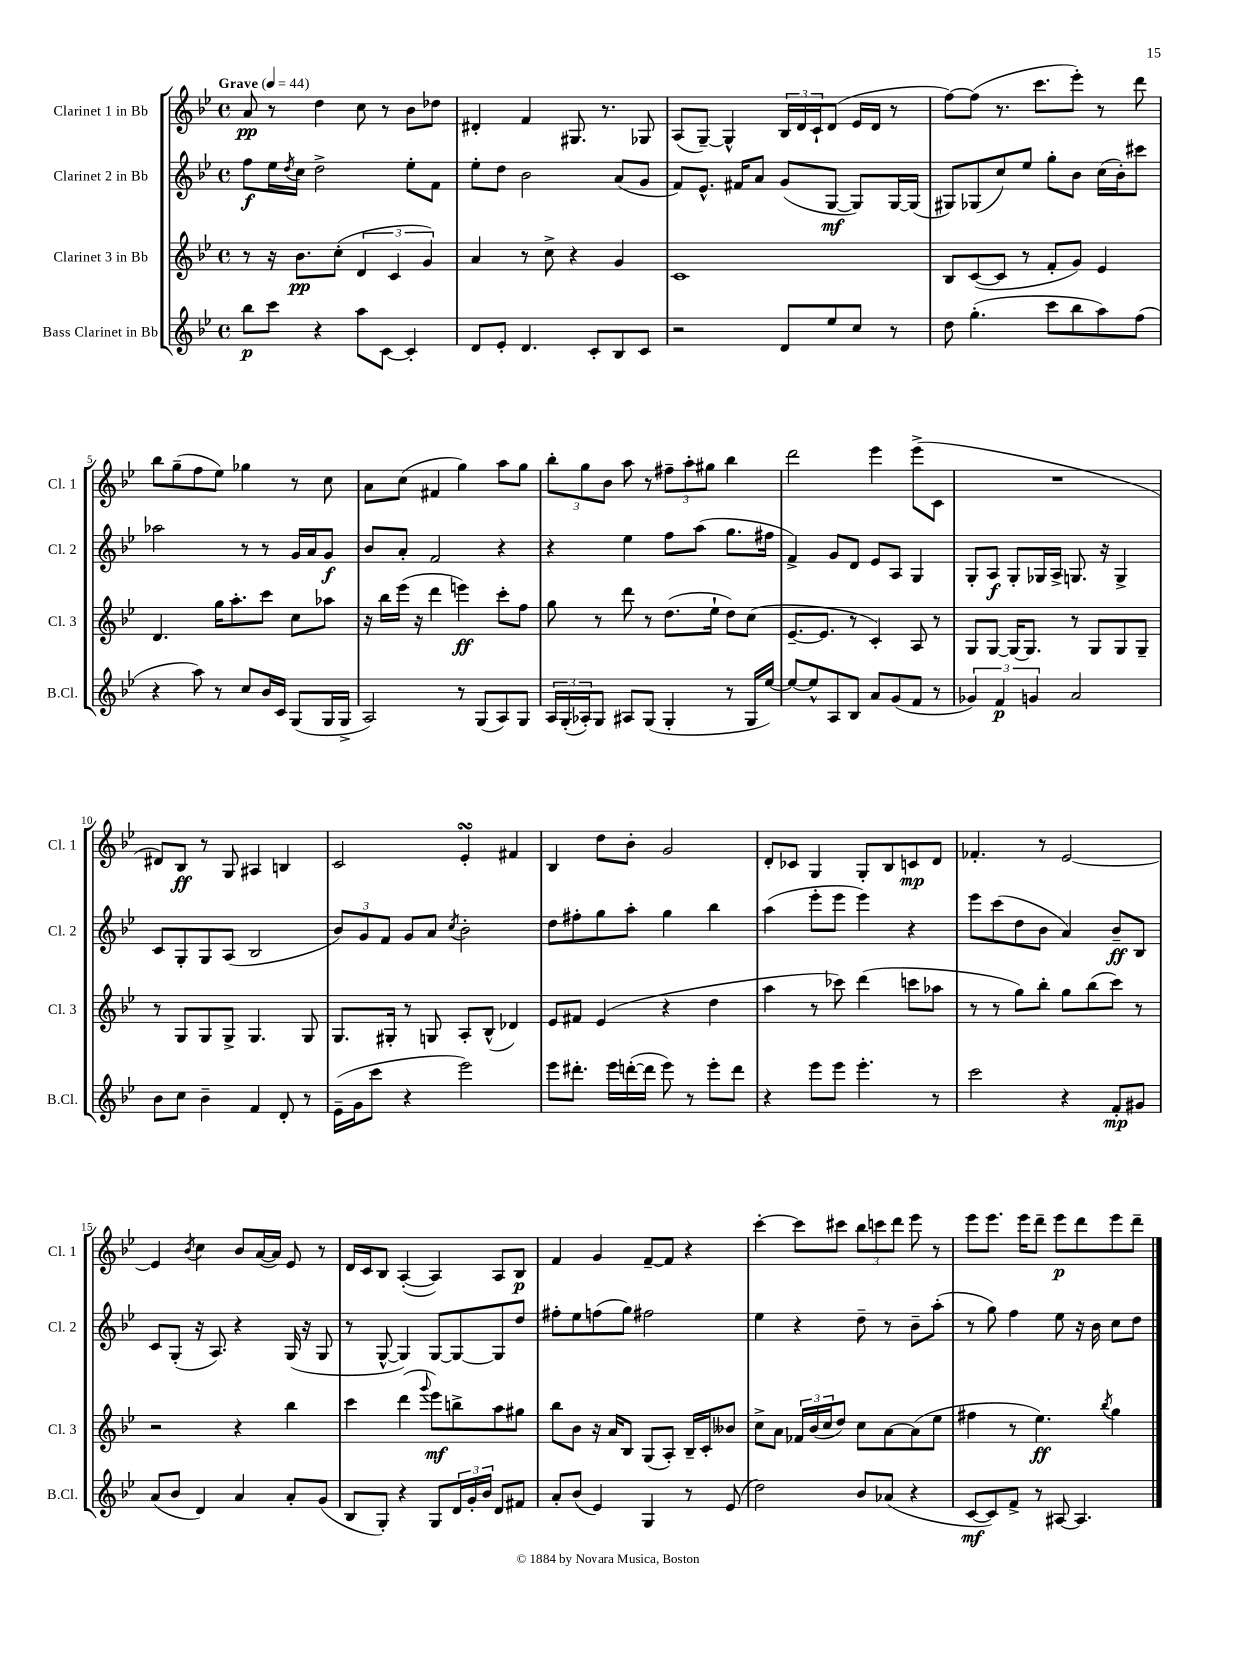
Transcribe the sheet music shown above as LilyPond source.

<<
\new StaffGroup <<
\new Staff = "s0" \with { instrumentName = "Clarinet 1 in Bb" shortInstrumentName = "Cl. 1" } {
    \clef treble \key bes \major \defaultTimeSignature \time 4/4 \tempo "Grave" 4 = 44
    a'8\pp r8 d''4 c''8 r8 bes'8 des''8 |
    dis'4-. f'4 gis8. r8. ges8 |
    a8( g8~--) g4-^ \tuplet 3/2 { bes16 d'16 c'16-! } d'8( ees'16 d'16 r8 |
    f''8~) f''8( r8. c'''8. ees'''8-.) r8 d'''8 |
    bes''8 g''8--( f''8 ees''8) ges''4 r8 c''8 |
    a'8 c''8( fis'4 g''4) a''8 g''8 |
    \tuplet 3/2 { bes''8-. g''8 bes'8 } a''8 r8 \tuplet 3/2 { fis''8-- a''8-. gis''8 } bes''4 |
    d'''2 ees'''4 ees'''8->( c'8 |
    R1 |
    dis'8) bes8\ff r8 g8 ais4 b4 |
    c'2 ees'4-.\turn fis'4 |
    bes4 d''8 bes'8-. g'2 |
    d'8-. ces'8 g4 g8-. bes8 c'8\mp d'8 |
    fes'4.-. r8 ees'2~ |
    ees'4 \acciaccatura { bes'8 } c''4 bes'8 a'16~( a'16) ees'8 r8 |
    d'16 c'16 bes8 a4~-.( a4) a8 bes8\p |
    f'4 g'4 f'8~-- f'8 r4 |
    c'''4~-. c'''8 cis'''8 \tuplet 3/2 { bes''8 c'''8 d'''8 } ees'''8 r8 |
    ees'''8 ees'''8. ees'''16 d'''8-- ees'''8\p d'''8 ees'''8 d'''8-- \bar "|." |
}
\new Staff = "s1" \with { instrumentName = "Clarinet 2 in Bb" shortInstrumentName = "Cl. 2" } {
    \clef treble \key bes \major \defaultTimeSignature \time 4/4
    f''8\f ees''16 \acciaccatura { d''8 } c''16 d''2-> ees''8-. f'8 |
    ees''8-. d''8 bes'2 a'8( g'8 |
    f'8) ees'8.-^ fis'16 a'8 g'8( g8~\mf g8) g16~ g16( |
    gis8) ges8( c''8) ees''8 g''8-. bes'8 c''16( bes'16-.) cis'''8 |
    aes''2 r8 r8 g'16 a'16 g'8\f |
    bes'8 a'8-. f'2 r4 |
    r4 ees''4 f''8 a''8( g''8. fis''16 |
    f'4->) g'8 d'8 ees'8 a8 g4 |
    g8-. a8\f g8-. ges16 a16-> g8. r16 g4-> |
    c'8 g8-. g8 a8( bes2 |
    \tuplet 3/2 { bes'8) g'8 f'8 } g'8 a'8 \acciaccatura { c''8 } bes'2-. |
    d''8 fis''8-. g''8 a''8-. g''4 bes''4 |
    a''4( ees'''8-. ees'''8 ees'''4) r4 |
    ees'''8 c'''8( d''8 bes'8 a'4) bes'8--\ff bes8 |
    c'8 g8-.( r16 a8.) r4 g16( r16 g8 |
    r8 g8~-^ g4) g8~ g8~ g8 d''8 |
    fis''8-. ees''8 f''8( g''8) fis''2 |
    ees''4 r4 d''8-- r8 bes'8-- a''8-.( |
    r8 g''8) f''4 ees''8 r16 bes'16 c''8 d''8 \bar "|." |
}
\new Staff = "s2" \with { instrumentName = "Clarinet 3 in Bb" shortInstrumentName = "Cl. 3" } {
    \clef treble \key bes \major \defaultTimeSignature \time 4/4
    r8 r16 bes'8.\pp c''8-.( \tuplet 3/2 { d'4 c'4 g'4) } |
    a'4 r8 c''8-> r4 g'4 |
    c'1 |
    bes8 c'8~( c'8 r8 f'8-. g'8) ees'4 |
    d'4. g''16 a''8.-. c'''8 c''8 aes''8 |
    r16 bes''16 ees'''16( r16 d'''4 e'''4\ff) c'''8-. f''8 |
    g''8 r8 d'''8 r8 d''8.( ees''16-! d''8) c''8( |
    ees'8.~-- ees'8. r8 c'4-.) a8 r8 |
    g8 g8~ g16~ g8. r8 g8 g8 g8-- |
    r8 g8 g8 g8-> g4. g8 |
    g8. gis16-. r8 g8 a8-. bes8-^( des'4) |
    ees'8 fis'8 ees'4( r4 d''4 |
    a''4 r8 ces'''8) d'''4( c'''8 aes''8 |
    r8 r8 g''8) bes''8-. g''8 bes''8( c'''8) r8 |
    r2 r4 bes''4 |
    c'''4 d'''4( \appoggiatura { g'''8 } ees'''8\mf) b''8-> a''8 gis''8 |
    bes''8 bes'8 r16 a'16 bes8 g8( a8-.) bes16-- c'16-. beses'8 |
    c''8-> a'8 \tuplet 3/2 { fes'16 bes'16( c''16 } d''8) c''8 a'8~ a'8( ees''8 |
    fis''4 r8 ees''4.\ff) \acciaccatura { bes''8 } g''4 \bar "|." |
}
\new Staff = "s3" \with { instrumentName = "Bass Clarinet in Bb" shortInstrumentName = "B.Cl." } {
    \clef treble \key bes \major \defaultTimeSignature \time 4/4
    bes''8\p c'''8 r4 a''8 c'8~ c'4-. |
    d'8 ees'8-. d'4. c'8-. bes8 c'8 |
    r2 d'8 ees''8 c''8 r8 |
    d''8 g''4.-.( c'''8 bes''8 a''8) f''8( |
    r4 a''8) r8 c''8 bes'16 c'16 g8( g16 g16-> |
    a2) r8 g8( a8) g8 |
    \tuplet 3/2 { a16 g16-.( aes16-.) } g8 ais8 g8( g4-. r8 g16 ees''16~) |
    ees''8~ ees''8-^ a8 bes8 a'8 g'8( f'8 r8 |
    \tuplet 3/2 { ges'4) f'4\p g'4 } a'2 |
    bes'8 c''8 bes'4-- f'4 d'8-. r8 |
    ees'16--( g'16 c'''8 r4 ees'''2) |
    ees'''8 dis'''8.-. ees'''16 d'''16~-.( d'''16 ees'''8) r8 ees'''8-. d'''8 |
    r4 ees'''8 ees'''8 ees'''4.-. r8 |
    c'''2 r4 f'8-.\mp gis'8 |
    a'8( bes'8 d'4) a'4 a'8-. g'8( |
    bes8 g8-.) r4 g8 \tuplet 3/2 { d'16 g'16-. bes'16 } d'8 fis'8 |
    a'8-. bes'8( ees'4) g4 r8 ees'8( |
    d''2) bes'8 aes'8( r4 |
    c'8~\mf c'8) f'8-> r8 ais8~ ais4. \bar "|." |
}
>>
>>
